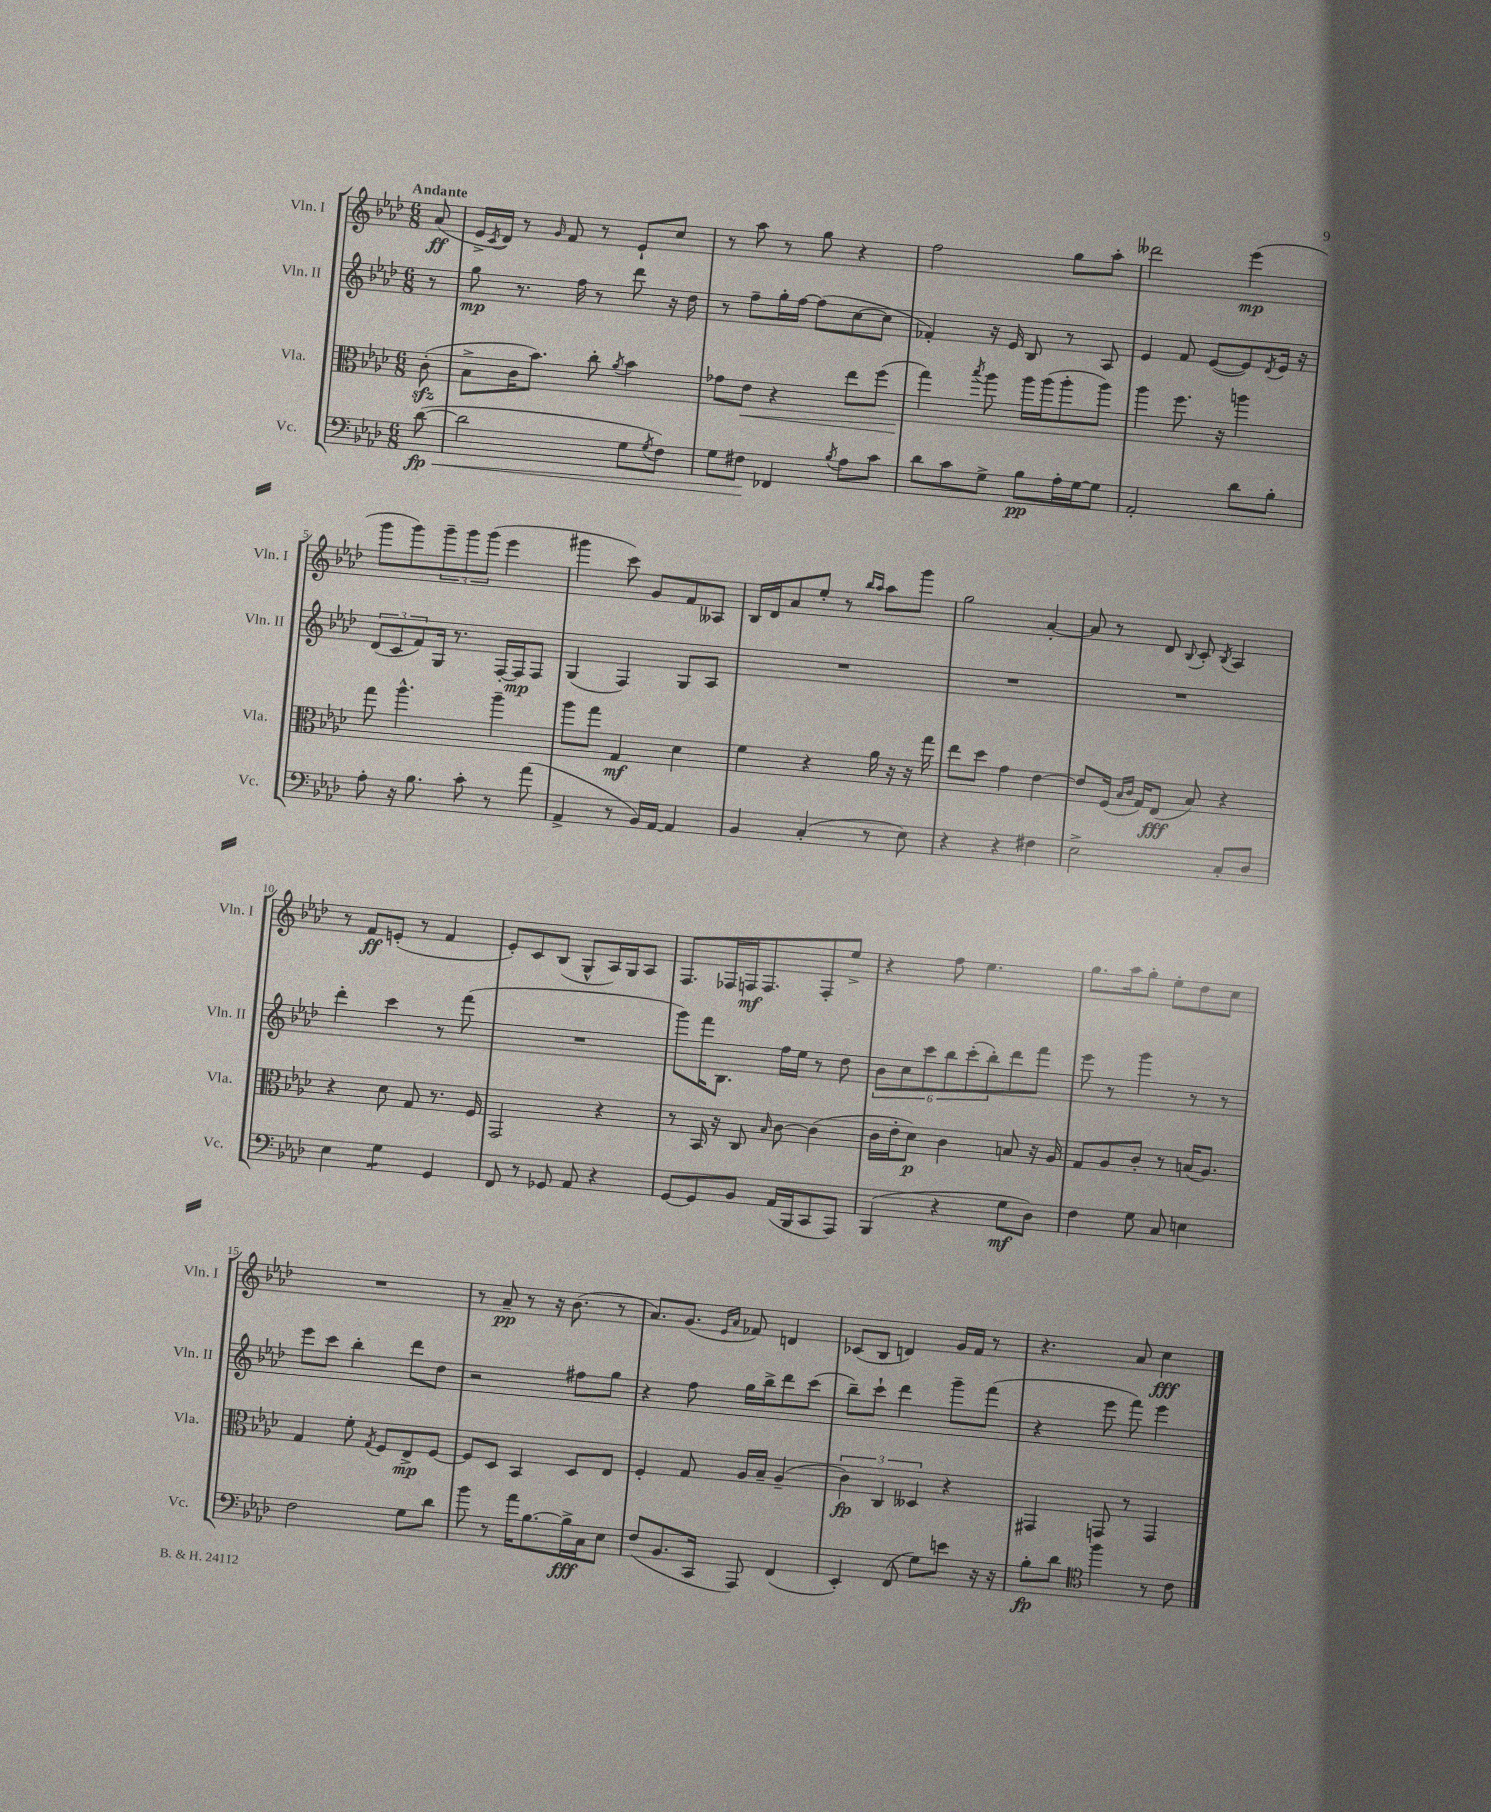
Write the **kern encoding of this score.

**kern	**kern	**kern	**kern
*staff4	*staff3	*staff2	*staff1
*clefF4	*clefC3	*clefG2	*clefG2
*k[b-e-a-d-]	*k[b-e-a-d-]	*k[b-e-a-d-]	*k[b-e-a-d-]
*M6/8	*M6/8	*M6/8	*M6/8
([8d-\	(8c'\	8r	(8a-/
=	=	=	=
2d-\]	8B-^\L	8gg\	16e-^/LL
.	.	.	8qc/
.	.	.	16d-/JJ)
.	16c\K	8.r	8r
.	8.b-\J)	.	.
.	.	.	16qqg/
.	.	.	8f/
.	.	16ff\	.
.	8cc'\	8r	8r
.	8qa-/	.	.
8G\L	4b-\	8ddd-\	8e-`/L
8qG/	.	.	.
8F\J)	.	16r	8cc/J
.	.	16dd-\	.
=	=	=	=
8G\L	8g-\L	8r	8r
8F#\J	8e-\J	8ff~\L	8aa-\
4FF-/	4r	16gg'\L	8r
.	.	[16ff\JJ	.
.	.	(8ff\]L	8gg\
8qB-/	.	.	.
8A-\L	8ee-\L	[8cc\	4r
8c\J	(8ff\J	8cc\]J	.
=	=	=	=
8d-\L	4gg\)	4f-'/)	2ff\
8c\	.	.	.
.	8qbb-/	.	.
8G^\J	8aa-\	16r	.
.	.	16e-/	.
8B-\L	16aa-\LL	8B-/	.
.	(16aa-\J	.	.
16A-'\L	8aa-'\	8r	8gg\L
[16G\J	.	.	.
8G\]J	8aa-\J)	8A-/	8aa-'\J
=	=	=	=
2AA-'/	4aa-\	4e-/	2ddd--\
.	8.ff\	8f/	.
.	.	([8e-/L	.
.	16r	.	.
8d-\L	4aa\	8e-/])	(4eee-\
.	.	8qd-/	.
8B-'\J	.	16e-/Jk	.
.	.	16r	.
=	=	=	=
8A-'\	8gg\	(12d-/L	8ggg\L
.	.	12c/	.
16r	4.aa-^^\	.	8ggg\)
.	.	12f/)	.
8.B-\	.	.	.
.	.	16G/Jk	12ggg~\
.	.	8.r	.
.	.	.	12ggg\
8c'\	.	.	.
.	.	.	(12ggg\J
8r	4aa-~\	[16F'/LL	4eee-\
.	.	16F/]J	.
(8a-\	.	8F/J	.
=	=	=	=
4AA-^/	8aa-\L	(4G/	4ggg#\
.	8gg\J	.	.
8r	4G/	4F/)	8ccc\)
16BB-/LL)	.	.	8g/L
[16AA-/JJ	.	.	.
4AA-/]	4d-\	8G/L	8f/
.	.	8A-/J	8A--/J
=	=	=	=
4BB-/	4f\	2.r	16B-/LL
.	.	.	16d-/J
.	.	.	8a-/
(4C'/	4r	.	8ee-'/J
.	.	.	8r
.	.	.	16qqbb-/LL
.	.	.	16qqaa-/JJ
8r	16a-\	.	8aa-\L
.	16r	.	.
8E-\)	16r	.	8ggg\J
.	16gg\	.	.
=	=	=	=
4r	8ee-\L	2.r	2gg\
.	8dd-\J	.	.
4r	4g\	.	.
4F#\	[4e-\	.	[4a-'/
=	=	=	=
2E-^\	8e-/]L	2.r	8a-/]
.	(16F/Jk	.	8r
.	16qqB-/LL	.	.
.	16qqc/JJ	.	.
.	16G/LK)	.	.
.	(8E-/J	.	8d-/
.	.	.	8qqB-/
.	8B-/)	.	8c'/
.	.	.	8qB-/
8C'/L	4r	.	4A-/
8D-/J	.	.	.
=	=	=	=
4E-\	4r	4ddd-'\	8r
.	.	.	8f/L
4G\	8d-\	4ccc\	(8e'/J
.	8G/	.	8r
4GG/	8.r	8r	4f/
.	.	(8fff\	.
.	16F/	.	.
=	=	=	=
8FF/	2GG/	2.r	8e-'/L)
8r	.	.	8c/
8GG-/	.	.	(8B-/J
8AA-/	.	.	8G^^/L
4r	4r	.	16A-/L)
.	.	.	16G/J
.	.	.	8A-/J
=	=	=	=
[8GG/L	8r	8ggg\L)	8.F/L
8GG/]	16BB-/	16fff\K	.
.	16r	8.B-\J	16F-/L
8BB-/J	8C/	.	16F/J
.	.	.	8.F/
.	16qqB-/	.	.
(16AA-/LL	[8c\	16ff\LL	.
16BBB-/J	.	16ee-\JJ	.
8CC/	(4c\]	8r	8F'/
8AAA-/J)	.	8dd-\	8ee-^/J
=	=	=	=
(4BBB-/	16c\LL	12b-\L	4r
.	16e-'\J	.	.
.	.	12cc\	.
.	8d-\J)	.	.
.	.	12ccc\	.
4r	4c\	12bb-\	8ff\
.	.	(12ccc'\	.
.	.	.	4.ee-\
.	.	12bb-'\)	.
8G\L	8B/	8ddd-\	.
8D-\J)	16r	8fff\J	.
.	16A-/	.	.
=	=	=	=
4F\	8G/L	8eee-\	8.gg\L
.	8A-/	8r	.
.	.	.	16aa-\k
8G\	8c'/J	4ggg\	8gg'\J
8C/	8r	.	8ee-'\L
4E\	(16B/LK	8r	8dd-\
.	8.A-/J)	.	.
.	.	8r	8cc\J
=	=	=	=
2F\	4G/	8eee-\L	2.r
.	.	8ccc\J	.
.	8f'\	4bb-'\	.
.	8qG/	.	.
.	8F/L	.	.
8G\L	8E-^/	8ddd-\L	.
8d-\J	[8F/J	8dd-\J	.
=	=	=	=
8b-\	8F/]L	2r	8r
8r	8D-/J	.	8a-~/
16a-\LK	4BB-/	.	8r
[8.B-\	.	.	.
.	.	.	16r
.	.	.	(8.b-\
16B-^\]L	8D-/L	8ff#\L	.
16C\J	.	.	.
8E-\J	8E-/J	8gg\J	8r
=	=	=	=
(8F/L	4F'/	4r	8.a-/L)
8.BB-/	.	.	.
.	.	.	(8.g/J
.	8G/	8ff\	.
16CC/Jk	.	.	.
.	.	.	16qqe-/LL
.	.	.	16qqa-/JJ
8AAA-/)	16A-/LL	16gg\LL	8f-/)
.	16B-~/JJ	16bb-^\J	.
(4FF/	(4A-~/	8ddd-\	4d/
.	.	(8ccc\J	.
=	=	=	=
4EE-'/)	6c\)	8bb-~\L)	(8c-/L
.	.	8ccc`\J	8B-/J
.	6C/	.	.
(8FF/	.	4ddd-\	4d/)
.	6D--/	.	.
8G\L)	.	.	.
8e\J	4r	8ggg~\L	16g/LL
.	.	.	16f/JJ
16r	.	(8fff\J	8r
16r	.	.	.
=	=	=	=
8B-'\L	4GG#/	4r	4.r
8d-\J	.	.	.
*clefC4	*	*	*
4ff\	8GG/	8eee-\	.
.	8r	8fff\)	8a-/
8r	4GG/	4eee-\	4cc\
8c\	.	.	.
==	==	==	==
*-	*-	*-	*-
